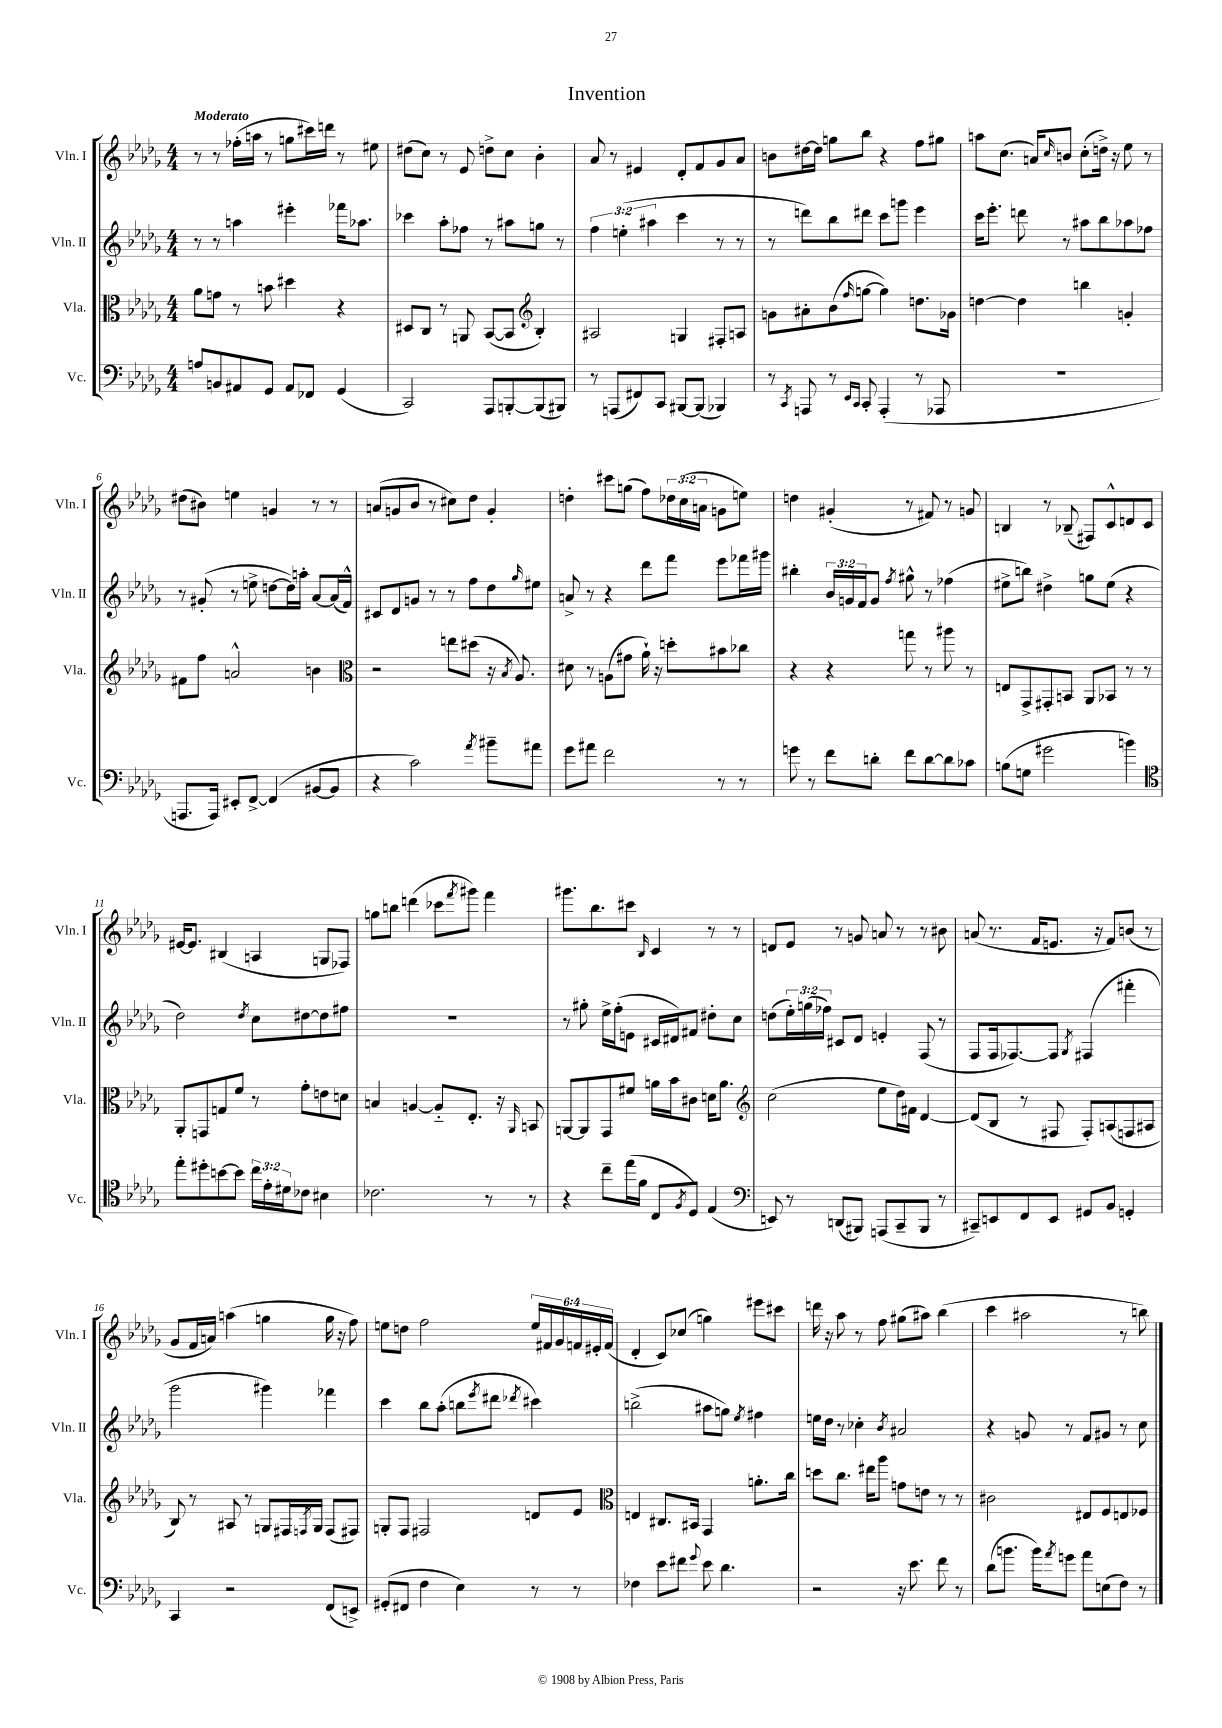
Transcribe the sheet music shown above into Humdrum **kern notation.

**kern	**kern	**kern	**kern
*staff4	*staff3	*staff2	*staff1
*clefF4	*clefC3	*clefG2	*clefG2
*k[b-e-a-d-g-]	*k[b-e-a-d-g-]	*k[b-e-a-d-g-]	*k[b-e-a-d-g-]
*M4/4	*M4/4	*M4/4	*M4/4
8A	8a-	8r	8r
8BB	8g	8r	8r
8AA#	8r	4aa	(16ff-'
.	.	.	16aa
8GG-	8b	.	8r
8AA#	4dd#	4eee#'	8gg
8FF-	.	.	16ccc#)
.	.	.	16ddd
(4GG-	4r	16fff-	8r
.	.	8.aa-	.
.	.	.	8ee#
=	=	=	=
2CC)	8D#	4ccc-	(8dd#
.	8C	.	8cc)
.	8r	8aa-'	8r
.	8AA	8ff-	8e-
8AAA-	([8BB-	8r	8dd^
[8BBB'	8BB-]	8aa#	8cc
*	*clefG2	*	*
(8BBB]	4B-')	8gg	4b-'
8BBB#)	.	8r	.
=	=	=	=
8r	2A#	6ff	8a-
(8AAA	.	.	8r
.	.	(6ee'	.
8FF#)	.	.	4e#
.	.	6aa#	.
8CC	.	.	.
[8BBB#	4G	4ccc	8d-'
(8BBB#]	.	.	8f
4BBB-)	8F#'	8r	8g-
.	8A	8r	8a-
=	=	=	=
8r	8g	8r	8b
8qCC	.	.	.
8AAA	8a#'	8ddd)	[16dd#
.	.	.	16dd#]
8r	(8b-	8bb-	8gg
16qqEE-	.	.	.
16qqCC	16qqff	.	.
8CC'	[8gg	8ddd#	8bb-
(4AAA'	4gg])	8ccc	4r
.	.	8ggg	.
8r	8.dd	4eee-	8ff
8AAA-	.	.	8gg#
.	16g-	.	.
=	=	=	=
1r	[4dd	16ccc	8aa
.	.	8.eee-'	.
.	.	.	(8.cc
.	4dd]	8ddd	.
.	.	.	16a)
.	.	.	16qqcc
.	.	8r	8b
.	4bb	8aa#	(8cc'
.	.	8bb-	16dd^)
.	.	.	16r
.	4g'	8aa-	8ee-
.	.	8ff-	8r
=	=	=	=
8.AAA	8f#	8r	(8dd#
.	8ff	(8g#'	8b#)
16AAA)	.	.	.
8EE#'	2a^^	8r	4ee
[8FF^	.	8ee^	.
(4FF]	.	[8dd	4g
.	.	16dd])	.
.	.	16aa'	.
[8BB#	4b	[8a-	8r
8BB#]	.	(16a-]	8r
.	.	16f^^)	.
=	=	=	=
*	*clefC3	*	*
4r	2r	8c#	(8a
.	.	8d-	8g
2c)	.	8g	8b-
.	.	8r	8r
.	8ee	8r	8cc#)
.	(8dd#	8ff	8dd-
8qa-	.	.	.
8b#~	16r	8dd-	4g'
.	8qB-	.	.
.	8.A-)	.	.
.	.	16qqgg-	.
8a#	.	8ee#	.
=	=	=	=
8g-	8d#	8a^	4dd'
8a#	8r	8r	.
2f	(8A	4r	8ccc#
.	8g#	.	(8gg
.	16a-`)	8ddd-	8ff)
.	16r	.	.
.	8dd'	8fff	24dd-
.	.	.	(24cc
.	.	.	24a
8r	8b#	8eee-	8g
8r	8cc-	16fff-	8ee)
.	.	16ggg#	.
=	=	=	=
8g	4r	4bb#'	4dd
8r	.	.	.
8f	4r	24b-	(4g#'
.	.	24g	.
.	.	24f	.
8d'	.	8g	.
.	.	8qff	.
8f	8gg	8gg#^^	8r
[8d	8r	8r	8f#)
8d]	8aa#	(4ff-	8r
8c-	8r	.	8g
=	=	=	=
(8B	8E	8ee#^	4B
8G	8GG-^	8bb)	.
2g#	8GG#'	4dd#^	8r
.	8BB	.	(8B-~
.	8AA-	8gg	8F#)
.	8BB-	(8ee#	8c^^
4b)	8r	4r	8d
.	8r	.	8c
=	=	=	=
*clefC4	*	*	*
8ee-'	8AA-'	2dd-)	[16e#
.	.	.	8.e#]
8dd#'	8GG	.	.
[8b	8G	.	(4B#
8b]	8f	.	.
.	.	8qdd-	.
24cc	8r	8cc	4A
24e-'	.	.	.
24d#	.	.	.
8c-	8g-'	[8dd#	.
4B#	8e	8dd#]	8G
.	8d	8ff#	8F-)
=	=	=	=
2.c-	4B	1r	8gg
.	.	.	8bb
.	[4A	.	(4ddd
.	8A'~]	.	8ccc-
.	.	.	8qfff
.	8.E-'	.	8ggg#)
8r	.	.	4fff
.	16r	.	.
.	16qqAA-	.	.
8r	8BB	.	.
=	=	=	=
4r	[8AA	8r	8.ggg#
.	8AA]	8gg#'	.
.	.	.	8.bb-
8cc~	8GG-	16ee-^	.
.	.	(16ff'	.
(16ee-	8f#	8e	8ccc#
16f	.	.	.
.	.	.	16qqB-
8C	16a	16c#	4c
.	16b-	16d#)	.
8qF	.	.	.
8D-)	8c#	8f#	.
(4E-	16d	8dd#'	8r
.	8.a	.	.
.	.	8cc	8r
=	=	=	=
*clefF4	*clefG2	*	*
8EE)	(2cc	(8dd	8d
8r	.	24ee-')	8e-
.	.	(24gg	.
.	.	24ff-)	.
(8DD	.	8c#	8r
8BBB#)	.	8d-	8g
(8AAA	8ee-	4e'	8a
8CC~	16dd-)	.	8r
.	16f#	.	.
8BBB#	[4d-	(8F	8r
8r	.	8r	8b#
=	=	=	=
8CC#~)	(8d-]	8F	(8a
8EE	8B-	16F	8.r
.	.	[8.F-)	.
8FF	8r	.	.
.	.	.	16f
8EE	8F#	8F-]	8.e
.	.	8qG-	.
8GG#	8F#')	(4F#	.
.	.	.	16r
8BB-	(8A	.	8f)
4GG'	8F	4fff#'	(8b
.	8A#	.	8r
=	=	=	=
4CC	8B-)	2ggg-	8g-
.	8r	.	16f
.	.	.	16a)
2r	8A#	.	(4aa
.	8r	.	.
.	8G	4ggg#)	4gg
.	16F#	.	.
.	8qF	.	.
.	16G	.	.
(8FF	(8F	4fff-	16gg
.	.	.	16r
8EE^)	8F#)	.	8ff)
=	=	=	=
(8GG#'	8G'	4ccc	8ee
8FF#	8F	.	8dd
4F	2F#	8bb-	2ff
.	.	(8aa-'	.
4E-)	.	8bb	.
.	.	8qeee-	.
.	.	8ddd#	.
.	.	8qddd-	.
8r	8d	4ccc#)	24ee
.	.	.	24f#
.	.	.	24g-
8r	8e-	.	24f
.	.	.	24e#'
.	.	.	(24f
=	=	=	=
*	*clefC3	*	*
4F-	4E	(2bb^	4d-'
8e-	8.C#	.	8c)
8f#	.	.	(8cc-
.	16BB#	.	.
8qqg-	.	.	.
8e-	4GG-	8aa#	4gg)
4.d-	.	8gg)	.
.	.	8qee-	.
.	8.a'	4ff#	8eee#
.	.	.	8ccc#
.	16cc	.	.
=	=	=	=
2r	8dd	16ee	16ddd
.	.	16dd-	16r
.	8.cc	8r	8aa-
.	.	4cc-'	8r
.	16ee#	.	.
.	8aa-	.	8ff
.	.	8qb-	.
16r	8g	2a#	(8gg#
8.e-	.	.	.
.	8e	.	8aa#)
8f	8r	.	(4bb-
8r	8r	.	.
=	=	=	=
(8d-	2c#	4r	4ccc
8.b	.	.	.
.	.	8g	2aa#
16b)	.	.	.
8qa-	.	.	.
8g	.	8r	.
8a-	8E#	8f	.
(8E	8F	8g#	.
8F)	8E	8r	8r
8r	8F-	8cc	8bb)
==	==	==	==
*-	*-	*-	*-
